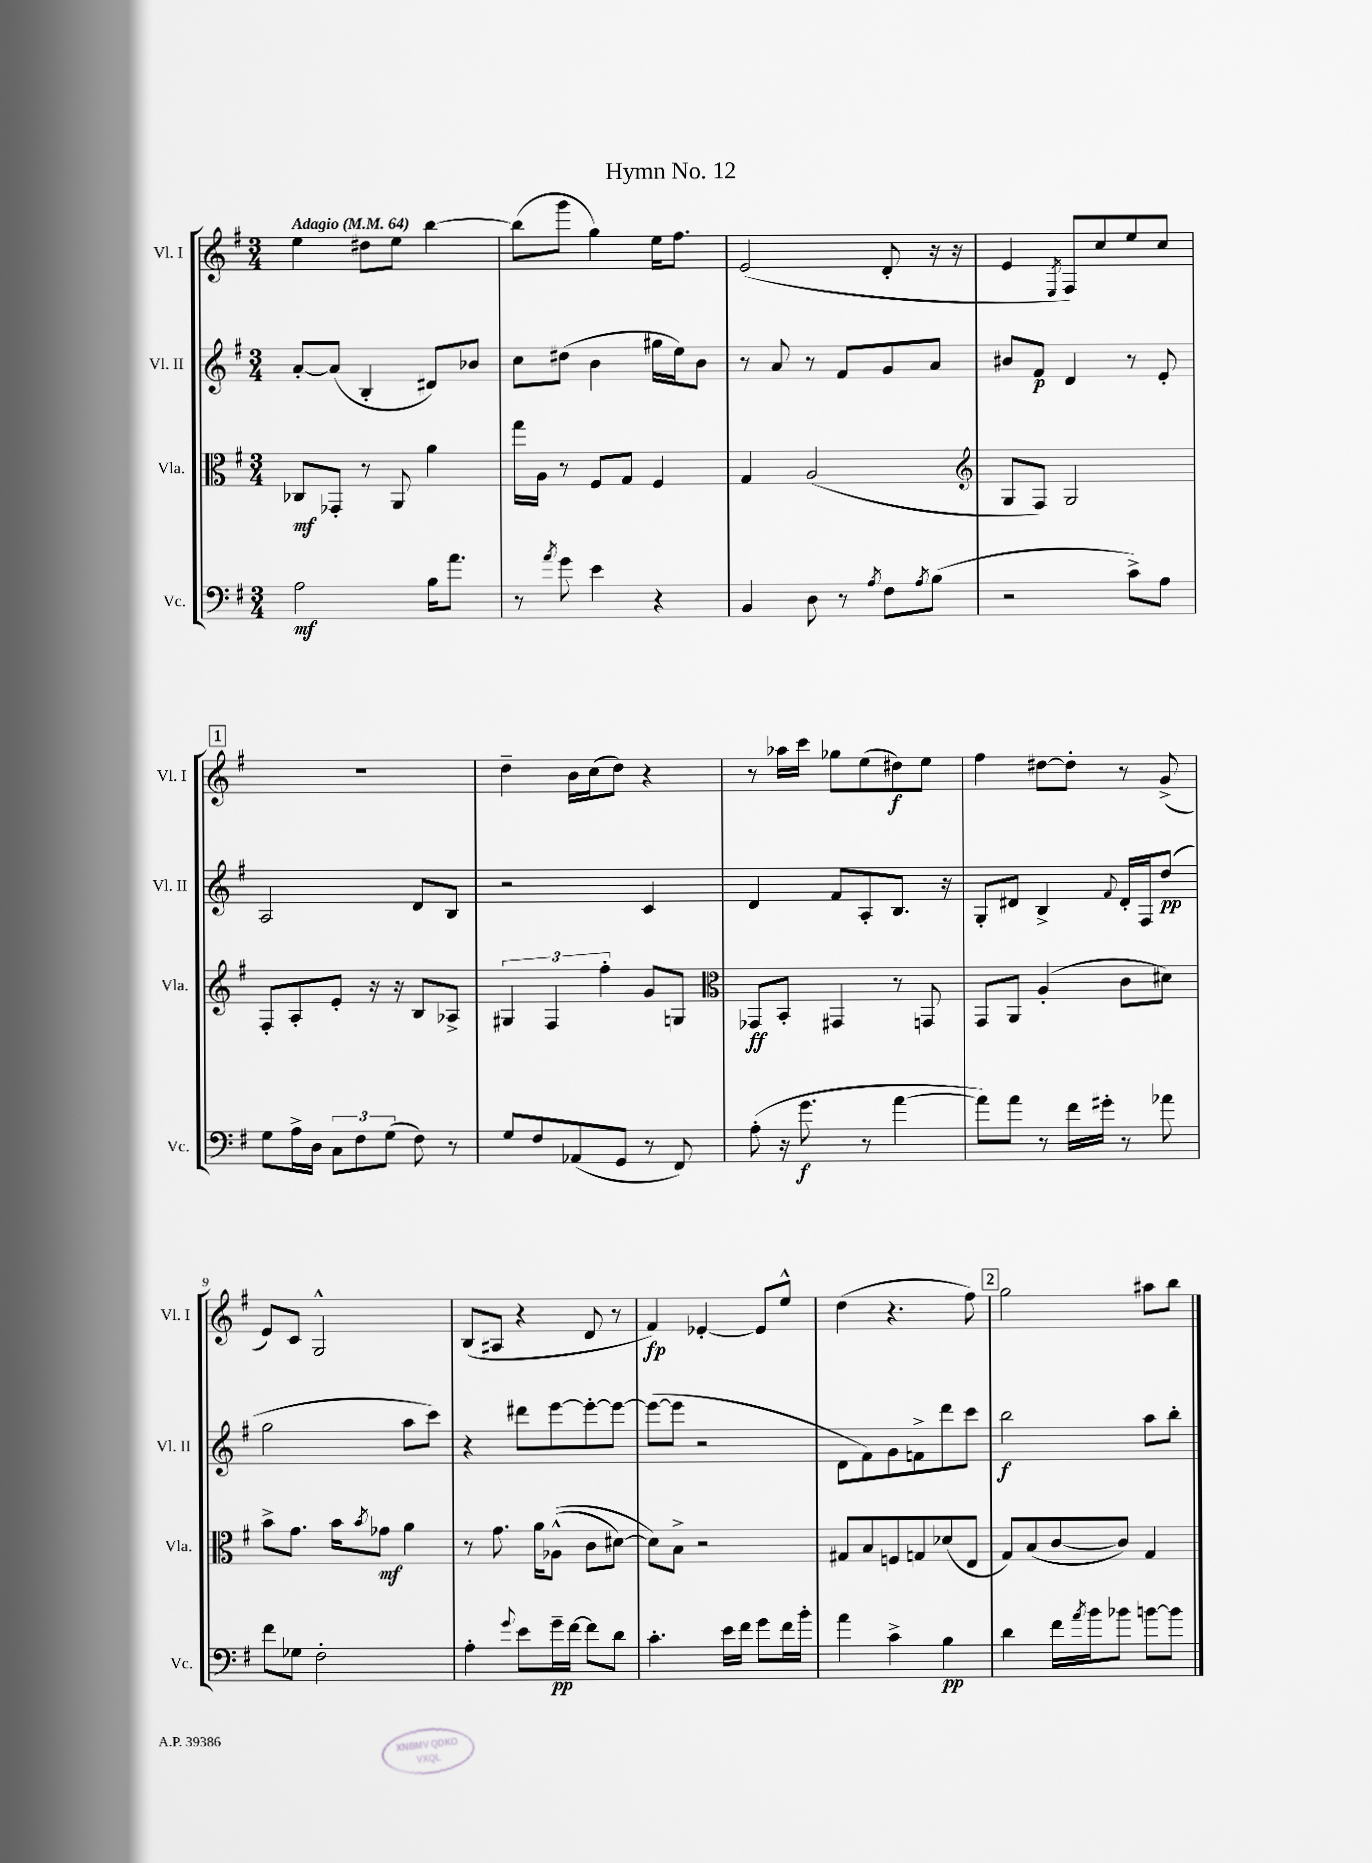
\header { title = "Hymn No. 12" }
<<
\new StaffGroup <<
\new Staff = "s0" \with { instrumentName = "Vl. I" shortInstrumentName = "Vl. I" } {
    \clef treble \key g \major \numericTimeSignature \time 3/4 \tempo "Adagio" 4 = 64
    e''4 dis''8 e''8 b''4~ |
    b''8( g'''8 g''4) e''16 fis''8. |
    e'2( d'8-. r16 r16 |
    e'4 \acciaccatura { e8 } fis8) c''8 e''8 c''8 |
    \mark \markup { \box "1" } R2. |
    d''4-- b'16 c''16( d''8) r4 |
    r8 aes''16 c'''16 ges''8 e''8( dis''8\f) e''8 |
    fis''4 dis''8~ dis''8-. r8 g'8->( |
    e'8) c'8 g2-^ |
    b8( ais8 r4 d'8 r8 |
    fis'4\fp) ees'4~-. ees'8 e''8-^ |
    d''4( r4. fis''8) |
    \mark \markup { \box "2" } g''2 ais''8 b''8 \bar "|." |
}
\new Staff = "s1" \with { instrumentName = "Vl. II" shortInstrumentName = "Vl. II" } {
    \clef treble \key g \major \numericTimeSignature \time 3/4
    a'8~-. a'8( b4-. dis'8) bes'8 |
    c''8 dis''8( b'4 gis''16 e''16) b'8 |
    r8 a'8 r8 fis'8 g'8 a'8 |
    bis'8 fis'8\p d'4 r8 e'8-. |
    \mark \markup { \box "1" } a2 d'8 b8 |
    r2 c'4 |
    d'4 fis'8 a8-. b8. r16 |
    g8-. dis'8 b4-> \appoggiatura { fis'8 } dis'16-. fis16 d''8\pp( |
    g''2 a''8 c'''8) |
    r4 dis'''8 e'''8~ e'''8~-. e'''8~ |
    e'''8~( e'''8 r2 |
    d'8 fis'8) g'8 f'8-> d'''8 c'''8 |
    \mark \markup { \box "2" } b''2\f a''8 b''8-. \bar "|." |
}
\new Staff = "s2" \with { instrumentName = "Vla." shortInstrumentName = "Vla." } {
    \clef alto \key g \major \numericTimeSignature \time 3/4
    ces8\mf ges,8-. r8 a,8 a'4 |
    g''16 a16 r8 fis8 g8 fis4 |
    g4 a2( |
    \clef treble g8 fis8) g2 |
    \mark \markup { \box "1" } fis8-. a8-. e'8-. r16 r16 b8 aes8-> |
    \tuplet 3/2 { gis4 fis4 fis''4-. } g'8 g8 |
    \clef alto ges,8\ff b,8-. gis,4 r8 g,8 |
    g,8 a,8 a4-.( c'8 dis'8) |
    b'8-> g'8. b'16 \acciaccatura { b'8 } ges'8\mf a'4 |
    r8 g'8. a'16 aes8-^(\( c'8 dis'8~) |
    dis'8\) b8-> r2 |
    gis8 b8 f8 g8 des'8( e8 |
    \mark \markup { \box "2" } g8) b8( c'8~ c'8) g4 \bar "|." |
}
\new Staff = "s3" \with { instrumentName = "Vc." shortInstrumentName = "Vc." } {
    \clef bass \key g \major \numericTimeSignature \time 3/4
    a2\mf b16 a'8. |
    r8 \acciaccatura { a'8 } g'8 e'4 r4 |
    b,4 d8 r8 \acciaccatura { a8 } fis8 \acciaccatura { a8 } b8( |
    r2 c'8->) a8 |
    \mark \markup { \box "1" } g8 a16-> d16 \tuplet 3/2 { c8 fis8 g8( } fis8) r8 |
    g8 fis8 aes,8( g,8 r8 fis,8) |
    a8-.( r16 g'8.\f r8 a'4~ |
    a'8) a'8 r8 fis'16 gis'16-. r8 aes'8 |
    fis'8 ges8 fis2-. |
    a4-. \appoggiatura { g'8 } e'8 g'16--\pp fis'16~ fis'8 d'8 |
    c'4.-. e'16 fis'16 g'8 fis'16 b'16-. |
    a'4 c'4-> b4\pp |
    \mark \markup { \box "2" } d'4 fis'16 \acciaccatura { a'8 } b'16 bes'8 b'8~ b'8 \bar "|." |
}
>>
>>
